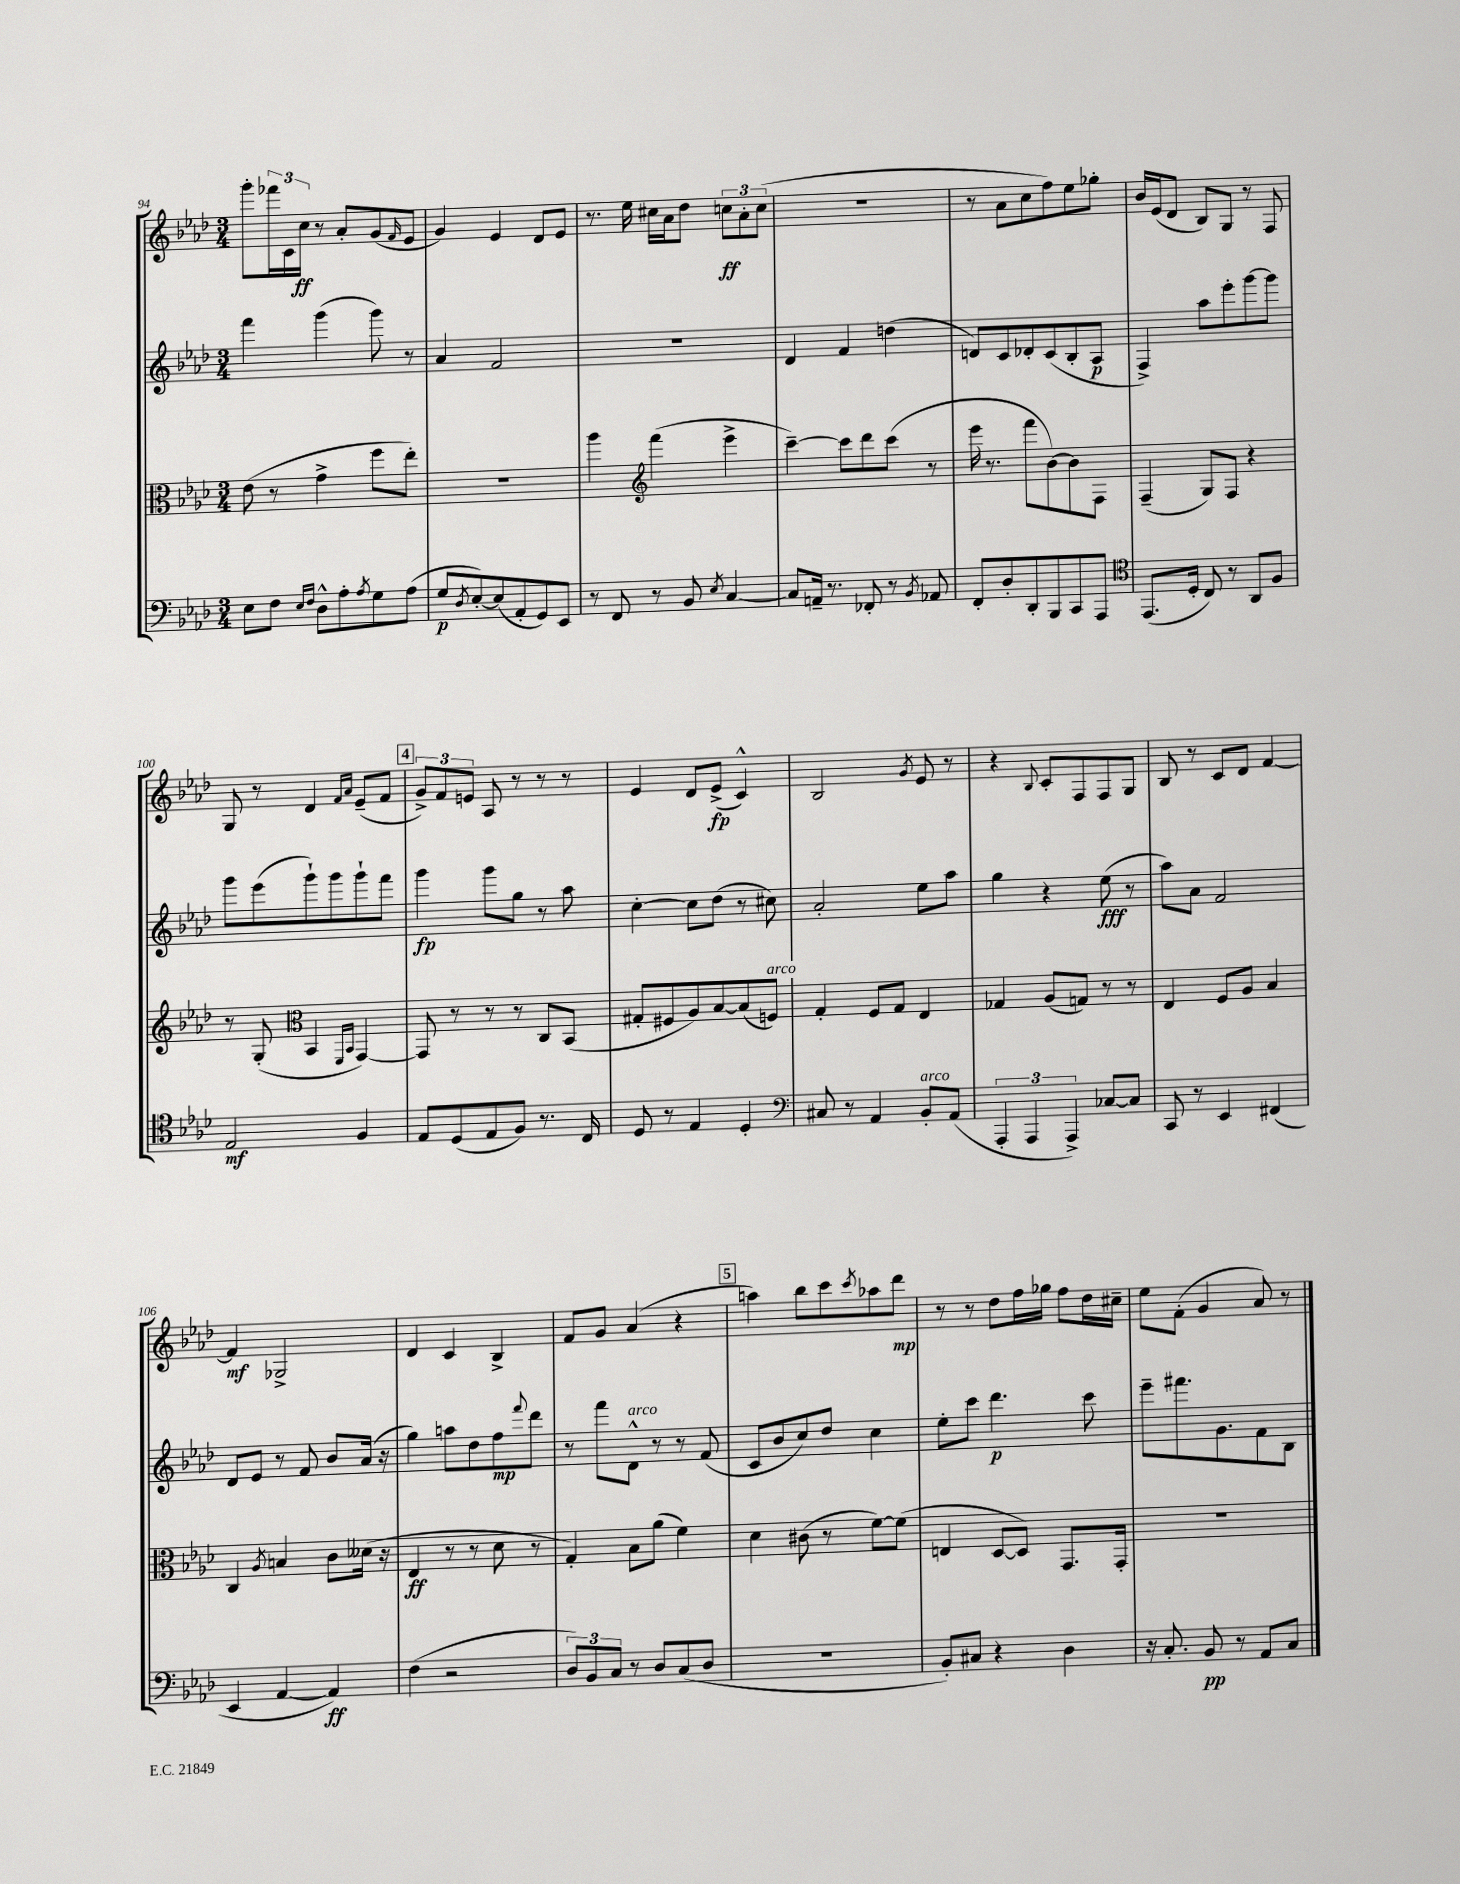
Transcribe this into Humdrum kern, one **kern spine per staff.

**kern	**kern	**kern	**kern
*staff4	*staff3	*staff2	*staff1
*clefF4	*clefC3	*clefG2	*clefG2
*k[b-e-a-d-]	*k[b-e-a-d-]	*k[b-e-a-d-]	*k[b-e-a-d-]
*M3/4	*M3/4	*M3/4	*M3/4
8E-\L	(8e-\	4fff\	8ggg'\L
8F\J	8r	.	24fff-\L
.	.	.	24c\
.	.	.	24cc\JJ
16qqE-/LL	.	.	.
16qqF/JJ	.	.	.
8D-^^\L	4g^\	(4ggg\	8r
8A-'\	.	.	8a-'/L
8qA-/	.	.	.
8G\	8ff\L	8ggg\)	(8g/
.	.	.	16qqf/
(8A-\J	8ee-'\J)	8r	8e-/J
=	=	=	=
8G/L	2.r	4a-/	4g/)
8qD-/	.	.	.
[8E-'/)	.	.	.
(8E-/]	.	2f/	4e-/
8AA-'/	.	.	.
8GG/)	.	.	8d-/L
8EE-/J	.	.	8e-/J
=	=	=	=
8r	4aa-\	2.r	8.r
8FF/	.	.	.
.	.	.	16ee-\
*	*clefG2	*	*
8r	(4fff\	.	16cc#\LL
.	.	.	16a-\J
8BB-/	.	.	8dd-\J
8qE-/	.	.	.
[4C/	4eee-^\	.	12cc\L
.	.	.	12a-'\
.	.	.	(12cc\J
=	=	=	=
8C/]L	[4ccc~\)	4d-/	2.r
16AA~/Jk	.	.	.
8.r	.	.	.
.	8ccc\]L	4f/	.
8FF-'/	8ddd-\	.	.
8r	(8ccc\J	(4dd\	.
8qBB-/	.	.	.
8AA-/	8r	.	.
=	=	=	=
8FF'/L	16eee-\	8d/L)	8r
.	8.r	.	.
8D-'/	.	8c/	8a-\L
8DD-'/	8fff\L	8d-'/	8cc\
8BBB-/	[8b-\)	(8c/	8ff\)
8CC/	8b-\]	8B-'/	8ee-\
8AAA-/J	8F\J	8A-/J	8gg-'\J
=	=	=	=
*clefC4	*	*	*
(8.EE-/L	(4F~/	4F^/)	16b-/LL
.	.	.	(16e-/J
.	.	.	8d-/J
16D-'/Jk	.	.	.
8C/)	8G/L)	8aa-\L	8B-/L)
8r	8F/J	8eee-'\	8G/J
8AA-/L	4r	[8ggg\	8r
8F/J	.	8ggg\]J	8F/
=	=	=	=
2E-/	8r	8ggg\L	8G/
.	(8G'/	(8eee-\	8r
*	*clefC3	*	*
.	4BB-/	8ggg`\)	4d-/
.	.	8ggg\	.
.	16qqFF/LL	.	16qqf/LL
.	16qqBB-/JJ	.	16qqa-/JJ
4F/	[4GG/)	8ggg`\	(8e-~/L
.	.	8fff\J	8f/J
=	=	=	=
8E-/L	8GG/]	4ggg\	12g^/L)
.	.	.	12f/
(8D-/	8r	.	.
.	.	.	12e/J
8E-/	8r	8ggg\L	8A-/
8F/J)	8r	8gg\J	8r
8.r	8C/L	8r	8r
.	(8BB-/J	8aa-\	8r
16C/	.	.	.
=	=	=	=
8D-/	8G#'/L	[4cc'\	4e-/
8r	8F#/	.	.
4E-/	8A-/)	8cc\]L	8d-/L
.	[8B-/	(8dd-\J	(8e-^/J
4D-'/	(8B-/]	8r	4c^^/)
.	8F/J)	8cc#\)	.
=	=	=	=
*clefF4	*	*	*
8C#/	4G'/	2a-'/	2B-/
8r	.	.	.
4AA-/	8F/L	.	.
.	8G/J	.	.
.	.	.	8qg/
8BB-'/L	4E-/	8ee-\L	8e-/
(8AA-/J	.	8aa-\J	8r
=	=	=	=
6AAA-'/	4G-/	4gg\	4r
6AAA-/	.	.	.
.	.	.	8qqB-/
.	(8A-/L	4r	8c'/L
6AAA-^/)	.	.	.
.	8G/J)	.	8F/
[8C-/L	8r	(8ee-\	8F/
8C-/]J	8r	8r	8G/J
=	=	=	=
8CC/	4E-/	8aa-\L)	8B-/
8r	.	8a-\J	8r
4EE-/	8F/L	2f/	8c/L
.	8A-/J	.	8d-/J
(4FF#/	4B-/	.	[4f/
=	=	=	=
4EE-/	4C/	8d-/L	4f/]
.	.	8e-/J	.
.	8qA-/	.	.
[4AA-/	4B/	8r	2G-^/
.	.	8f/	.
4AA-/])	8c\L	8b-/L	.
.	(16d--\Jk	(16a-/Jk	.
.	16r	16r	.
=	=	=	=
(4F\	4E-/	4gg\)	4d-/
2r	8r	8aa\L	4c/
.	8r	8dd-\	.
.	8d-\	8ff\	4B-^/
.	.	8qqfff/	.
.	8r	8ddd-\J	.
=	=	=	=
12D-/L)	4G'/)	8r	8f/L
12BB-/	.	.	.
.	.	8fff\L	8g/J
12C/J	.	.	.
8r	8B-\L	8d-^^\J	(4a-/
8D-/L	(8a-\J	8r	.
(8C/	4f\)	8r	4r
8D-/J	.	(8f/	.
=	=	=	=
2.r	4d-\	8c/L	4aa\)
.	.	8b-/	.
.	(8c#\	8cc/)	8bb-\L
.	8r	8dd-/J	8ccc\
.	.	.	8qccc/
.	[8f\L)	4cc\	8aa-\
.	(8f\]J	.	8ddd-\J
=	=	=	=
8BB-'/L)	4E/	8ee-'\L	8r
8C#/J	.	8ccc\J	8r
4r	[8D-/L	4.ddd-\	8dd-\L
.	8D-/]J)	.	16ff\L
.	.	.	16gg-\JJ
4D-\	8.GG/L	.	8ff\L
.	.	8ccc\	16dd-\L
.	16GG'/Jk	.	16cc#~\JJ
=	=	=	=
16r	2.r	8eee-~\L	8ee-\L
8.C'/	.	.	.
.	.	8.fff#\	(8f'\J
8BB-/	.	.	4g/
.	.	8.g\	.
8r	.	.	.
8AA-/L	.	8f\	8a-/)
8C/J	.	8B-\J	8r
==	==	==	==
*-	*-	*-	*-
